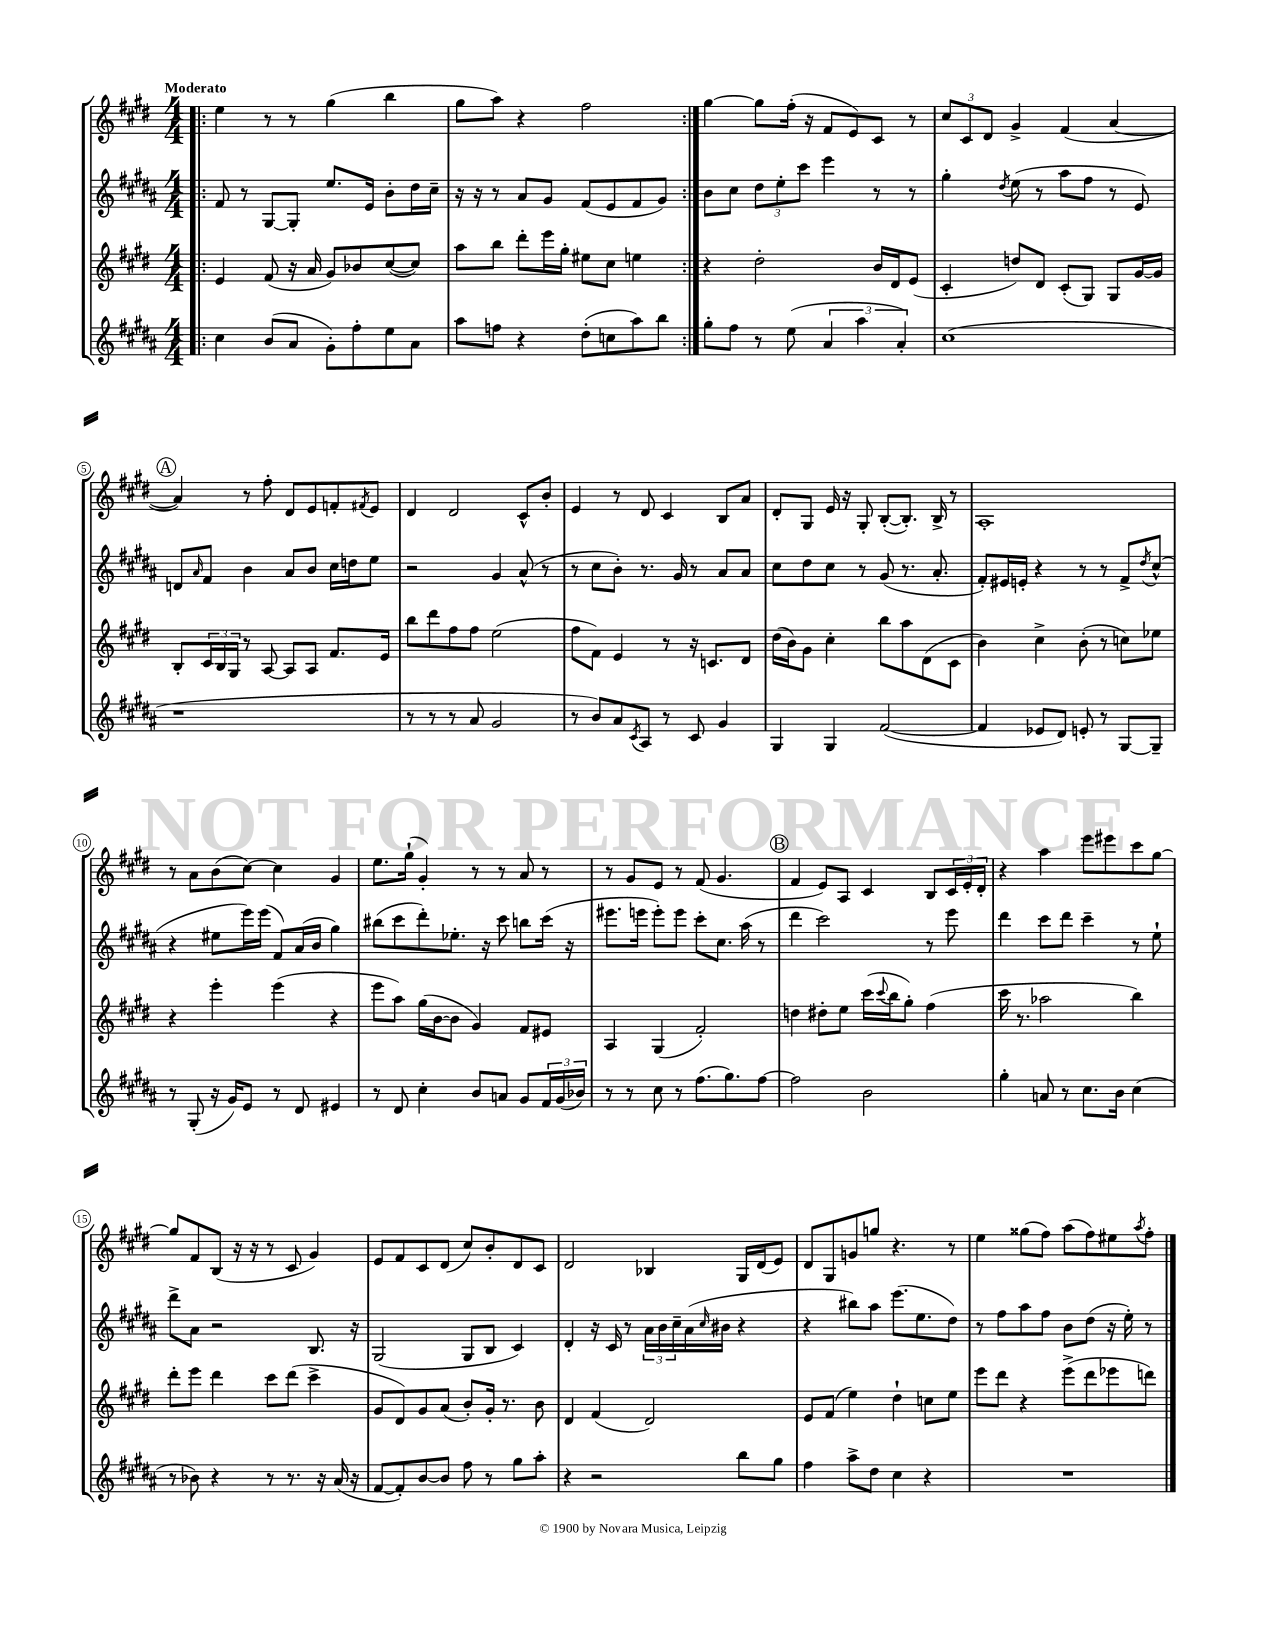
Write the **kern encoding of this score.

**kern	**kern	**kern	**kern
*part4	*part3	*part2	*part1
*staff4	*staff3	*staff2	*staff1
*clefG2	*clefG2	*clefG2	*clefG2
*k[f#c#g#d#a#]	*k[f#c#g#d#]	*k[f#c#g#d#a#]	*k[f#c#g#d#]
*M4/4	*M4/4	*M4/4	*M4/4
=1!|:	=1!|:	=1!|:	=1!|:
!	!	!	!LO:TX:a:B:t=Moderato
4cc#\	4e/	8f#/	4ee\
.	.	8r	.
(8b/L	(8f#/	[8G#/L	8r
8a#/J	16r	8G#'/J]	8r
.	16a/	.	.
8g#'\L)	8g#/L)	8.ee/L	(4gg#\
8ff#'\	8b-X/	.	.
.	.	16e/Jk	.
8ee\	([8cc#/	8b'\L	4bb\
8a#\J	8cc#/J])	16dd#\L	.
.	.	16cc#~\JJ	.
=2	=2	=2	=2
8aa#\L	8aa\L	16r	8gg#\L
.	.	16r	.
8ffn\J	8bb\J	8r	8aa\J)
4r	8ddd#'\L	8a#/L	4r
.	16eee\L	8g#/J	.
.	16gg#'\JJ	.	.
(8dd#'\L	8ee#X\L	(8f#/L	2ff#\
8ccn\	8cc#\J	8e/	.
8aa#\)	4een\	8f#/	.
8bb\J	.	8g#/J)	.
=3:|!	=3:|!	=3:|!	=3:|!
8gg#'\L	4r	8b\L	[4gg#\
8ff#\J	.	8cc#\J	.
8r	2dd#'\	12dd#\L	8gg#\L]
.	.	12ee'\	.
(8ee\	.	.	(16ff#'\Jk
.	.	12ccc#\J	.
.	.	.	16r
6a#/	.	4eee\	8f#/L
.	.	.	8e/)
6aa#\	.	.	.
.	16b/LL	8r	8c#/J
.	16d#/J	.	.
6a#'/)	.	.	.
.	(8e/J	8r	8r
=4	=4	=4	=4
(1cc#	4c#'/	4gg#'\	12cc#/L
.	.	.	12c#/
.	.	.	12d#/J
.	.	8qdd#/	.
.	8ddn/L)	(8ee\	4g#^/
.	8d#/J	8r	.
.	(8c#'/L	8aa#\L	(4f#/
.	8G#/J)	8ff#\J	.
.	8G#/L	8r	[4a/
.	[16g#/L	8e/)	.
.	16g#/JJ]	.	.
!!LO:LB:g=z
!!LO:REH:place=s1:t=A
=5	=5	=5	=5
1r	8B'/L	8dn/L	4a/])
.	.	16qqa#/	.
.	24c#/L	8f#/J	.
.	24B/	.	.
.	24G#/JJ	.	.
.	8r	4b\	8r
.	[8A/	.	8ff#'\
.	8A/L]	8a#/L	8d#/L
.	8A/J	8b/J	8e/
.	8.f#/L	16cc#\LL	8fn'/
.	.	16ddn\J	.
.	.	.	8qf#X/
.	.	8ee\J	8e/J
.	16e/Jk	.	.
=6	=6	=6	=6
8r	8bb\L	2r	4d#/
8r	8ddd#\	.	.
8r	8ff#\	.	2d#/
8a#/	8ff#\J	.	.
2g#/	(2ee\	4g#/	.
.	.	(8a#^^/	8c#^^/L
.	.	8r	8b'/J
=7	=7	=7	=7
8r	8ff#\L	8r	4e/
8b/L)	8f#\J)	8cc#\L	.
8a#/	4e/	8b'\J)	8r
8qc#/	.	.	.
8A#/J	.	8.r	8d#/
8r	8r	.	4c#/
.	.	16g#/	.
8c#/	16r	8r	.
.	8.cn/L	.	.
4g#/	.	8a#/L	8B/L
.	8d#/J	8a#/J	8a/J
=8	=8	=8	=8
4G#/	(16dd#\LL	8cc#\L	8d#'/L
.	16b\J)	.	.
.	8g#\J	8dd#\	8G#/J
4G#/	4cc#'\	8cc#\J	16e/
.	.	.	16r
.	.	8r	8G#'/
([2f#/	8bb\L	(8g#/	([8B'/L
.	8aa\	8.r	8.B'/J])
.	(8d#\	.	.
.	.	8.a#'/	16B^/
.	8c#\J	.	8r
=9	=9	=9	=9
4f#/]	4b\)	8f#'/L)	1A'
.	.	16e#X/L	.
.	.	16en'/JJ	.
8e-X/L	4cc#^\	4r	.
8d#/J)	.	.	.
8en'/	(8b'\	8r	.
8r	8r	8r	.
[8G#/L	8ccn\L)	8f#^/L	.
.	.	8qdd#/	.
8G#~/J]	8ee-X\J	(8cc#^^/J	.
!!LO:LB:g=z
=10	=10	=10	=10
8r	4r	4r	8r
(8G#'/	.	.	8a\L
16r	4eee'\	8ee#X\L	(8b\
16g#/KL)	.	.	.
8e/J	.	16eee\L)	[8cc#\J)
.	.	(16eee\JJ	.
8r	(4eee\	8f#/L)	4cc#\]
8d#/	.	(16a#/L	.
.	.	16b/JJ	.
4e#X/	4r	4gg#\)	4g#/
=11	=11	=11	=11
8r	8eee\L	(8bb#X\L	8.ee\L
8d#/	8aa\J)	8ccc#\	.
.	.	.	(16gg#`\Jk
4cc#'\	(16gg#\LL	8ddd#'\)	4g#'/)
.	[16b\J	.	.
.	8b\J]	8.ee-X'\J	.
8b/L	4g#/)	.	8r
.	.	16r	.
8an/J	.	8ccc#\	8r
8g#/L	8f#/L	8bbn\L	8a/
24f#/L	8e#X/J	(16ccc#\Jk	8r
(24g#/	.	.	.
.	.	16r	.
24b-X/JJ)	.	.	.
=12	=12	=12	=12
8r	4A/	8.eee#X\L	8r
8r	.	.	8g#/L
.	.	16eeen\Jk	.
8cc#\	(4G#/	8eee'\L)	8e/J
8r	.	8eee\J	8r
(8.ff#\L	2f#'/)	8ccc#'\L	(8f#/
.	.	8.cc#\J	4.g#/
8.gg#\)	.	.	.
.	.	(16aa#\	.
[8ff#\J	.	8r	.
!!LO:REH:place=s1:t=B
=13	=13	=13	=13
2ff#\]	4ddn\	4ddd#\	4f#/
.	8dd#X'\L	2ccc#\)	8e/L)
.	8ee\J	.	8A/J
2b\	(16ccc#\LL	.	4c#/
.	8qqccc#/	.	.
.	16bb\J	.	.
.	8gg#'\J)	.	.
.	(4ff#\	8r	8B/L
.	.	8eee\	24c#/L
.	.	.	24e'/
.	.	.	24d#'/JJ
=14	=14	=14	=14
4gg#'\	16ccc#\	4ddd#\	4r
.	8.r	.	.
8an/	2aa-X\	8ccc#\L	4aa\
8r	.	8ddd#\J	.
8.cc#\L	.	4ccc#~\	8eee\L
.	.	.	8eee#X\
16b\Jk	.	.	.
(4cc#\	4bb\)	8r	8ccc#\
.	.	8ee`\	[8gg#\J
!!LO:LB:g=z
=15	=15	=15	=15
8r	8ddd#'\L	8ddd#^\L	8gg#/L]
8b-X\)	8eee\J	8a#\J	8f#/
4r	4ddd#\	2r	(8B/J
.	.	.	16r
.	.	.	16r
8r	8ccc#\L	.	8r
8.r	(8ddd#\J	.	8c#/
.	4ccc#^\	8.B/	4g#/)
16r	.	.	.
(16a#/	.	.	.
16r	.	16r	.
=16	=16	=16	=16
[8f#/L	8g#/L	(2G#/	8e/L
8f#'/])	8d#/)	.	8f#/
[8b/	8g#/	.	8c#/
8b/J]	(8a/J	.	(8d#/J
8ff#\	8b'/L)	8G#/L	8cc#/L)
8r	16g#'/Jk	8B/J	8b'/
.	8.r	.	.
8gg#\L	.	4c#/)	8d#/
8aa#'\J	8b\	.	8c#/J
=17	=17	=17	=17
4r	4d#/	4d#'/	2d#/
2r	(4f#/	16r	.
.	.	16c#/	.
.	.	8r	.
.	2d#/)	24a#\LL	4B-X/
.	.	24b\	.
.	.	24cc#~\	.
.	.	(16a#\	.
.	.	16qqcc#/	.
.	.	16b#X\JJ	.
8bb\L	.	4r	16G#/LL
.	.	.	(16d#/J
8gg#\J	.	.	8e/J)
=18	=18	=18	=18
4ff#\	8e/L	4r	8d#/L
.	(8f#/J	.	8G#/
8aa#^\L	4ee\)	8bb#X\L)	8gn/
8dd#\J	.	8aa#\J	8ggn/J
4cc#\	4dd#`\	(8.eee\L	4.r
.	.	8.ee\	.
4r	8ccn\L	.	.
.	8ee\J	8dd#\J)	8r
=19	=19	=19	=19
1r	8eee\L	8r	4ee\
.	8ddd#\J	8ff#\L	.
.	4r	8aa#\	(8gg##X\L
.	.	8ff#\J	8ff#\J)
.	(8eee^\L	8b\L	(8aa\L
.	8ddd#\	(8dd#\J	8ff#\)
.	8eee-X\	16r	8ee#X\
.	.	16ee'\)	.
.	.	.	8qaa/
.	8dddn\J)	8r	8ff#'\J
==	==	==	==
*-	*-	*-	*-
